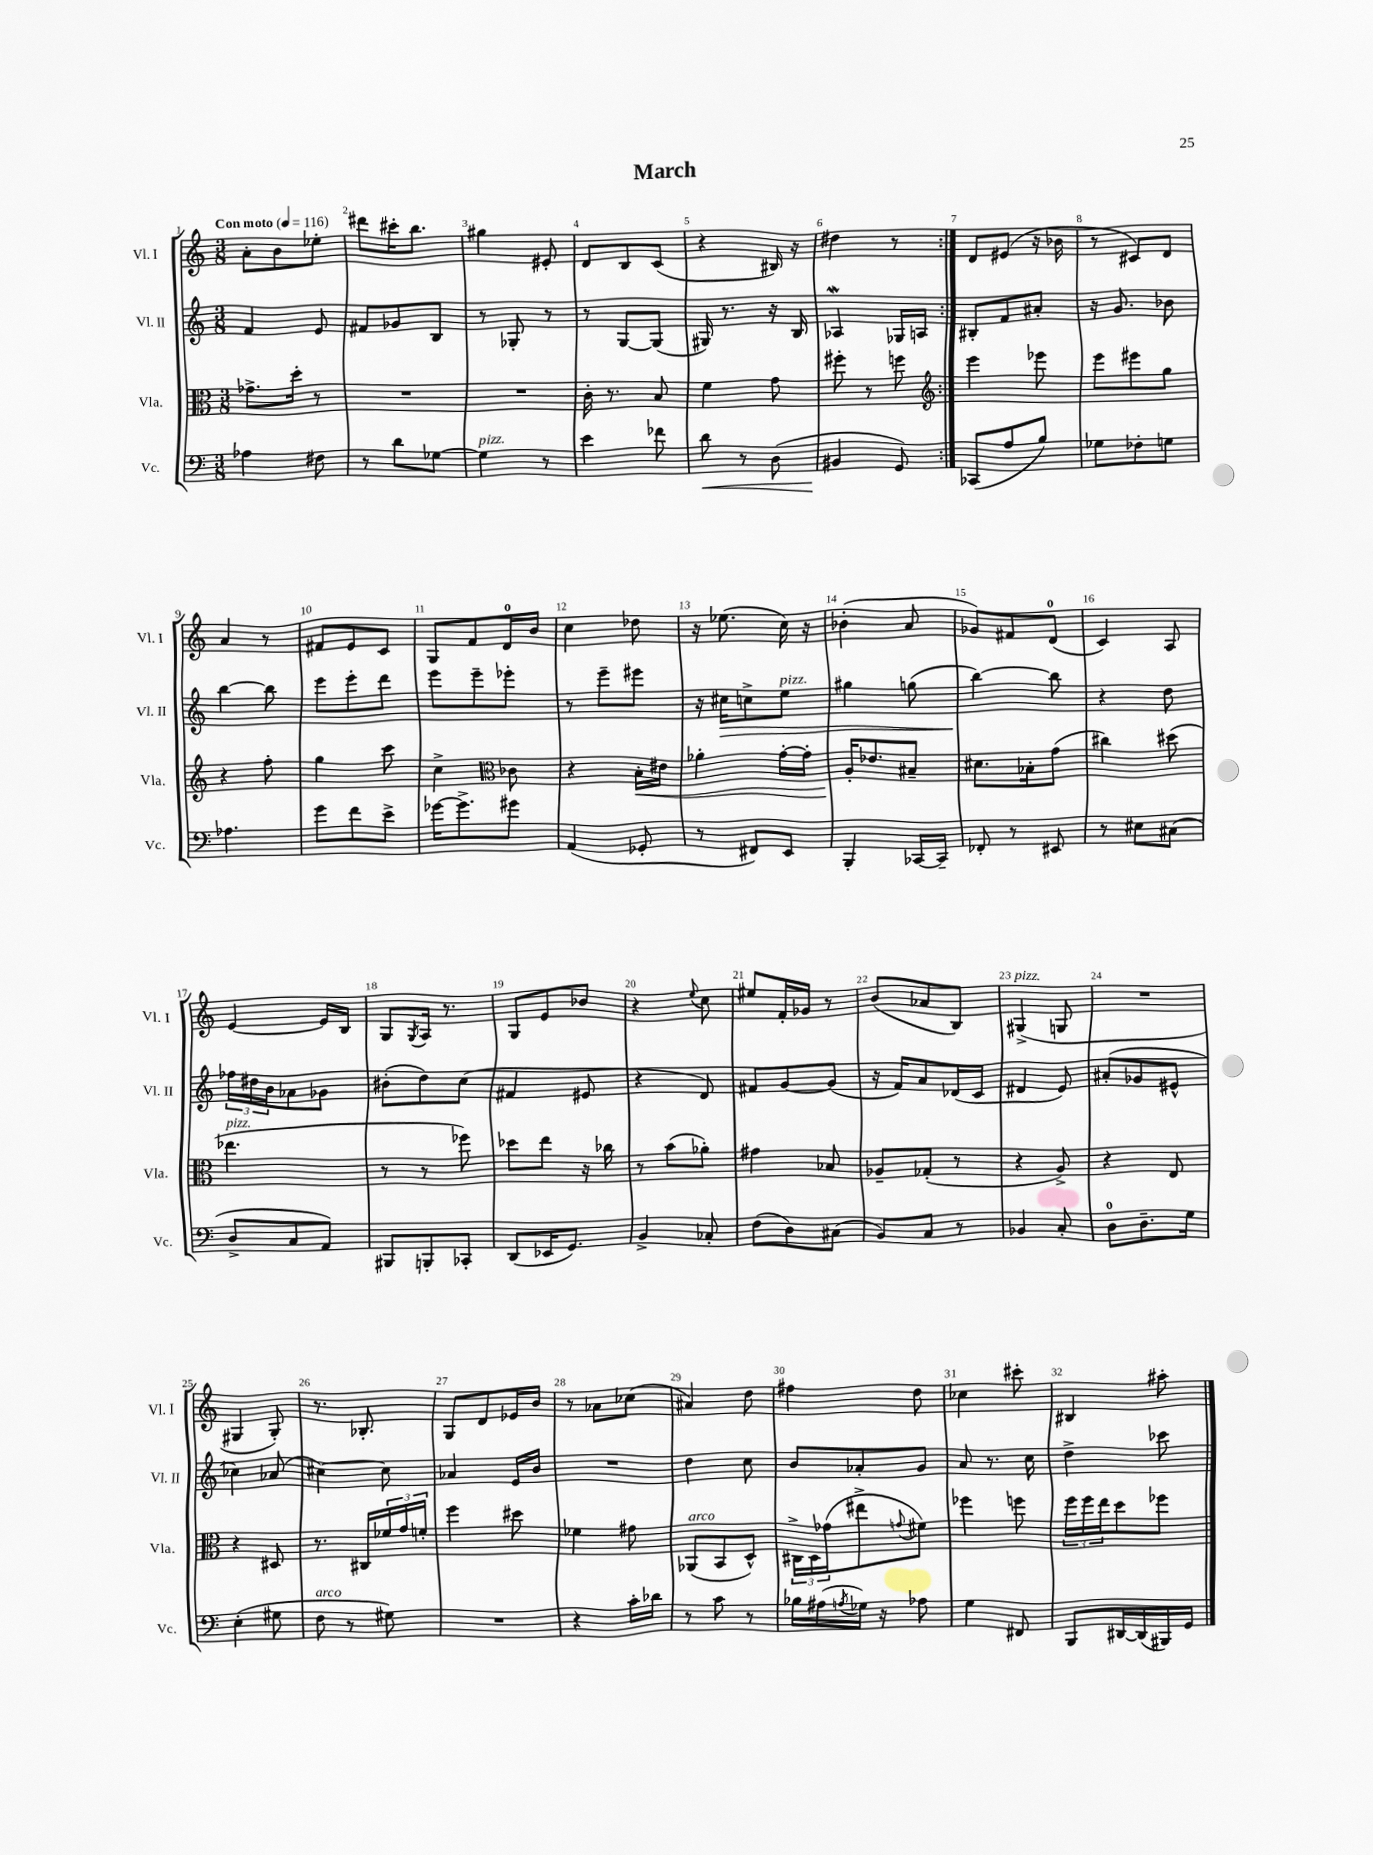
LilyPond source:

\header { title = "March" }
<<
\new StaffGroup <<
\new Staff = "s0" \with { instrumentName = "Vl. I" shortInstrumentName = "Vl. I" } {
    \clef treble \key c \major \numericTimeSignature \time 3/8 \tempo "Con moto" 4 = 116
    \repeat volta 2 { a'8-. b'8 ees''8-. |
    dis'''8 cis'''16-. b''8. |
    gis''4 eis'8-. |
    d'8 b8 c'8( |
    r4 bis16) r16 |
    dis''4 r8 | }
    d'8 eis'8( r16 bes'16 |
    r8 cis'8) d'8 |
    a'4 r8 |
    fis'8 e'8 c'8 |
    g8 f'8 d'16-0 b'16 |
    c''4 des''8 |
    r16 ees''8.( c''16) r16 |
    bes'4-.( a'8 |
    ges'8) fis'8 d'8-0( |
    c'4) a8 |
    e'4~ e'16 b16 |
    g8 \acciaccatura { g8 } a16 r8. |
    g8 e'8 bes'8 |
    r4 \appoggiatura { e''8 } c''8 |
    eis''8 f'16-. ges'16 r8 |
    b'8( aes'8 b8) |
    gis4->^\markup { \italic "pizz." }( g8 |
    R4. |
    gis4 gis8-.) |
    r8. bes8.-. |
    g8 d'8 ees'16 b'16 |
    r8 aes'8 ces''8( |
    ais'4) d''8 |
    fis''4 d''8 |
    ces''4 cis'''8-. |
    bis4 ais''8-. \bar "|." |
}
\new Staff = "s1" \with { instrumentName = "Vl. II" shortInstrumentName = "Vl. II" } {
    \clef treble \key c \major \numericTimeSignature \time 3/8
    \repeat volta 2 { f'4 e'8 |
    fis'8 ges'8 b8 |
    r8 ges8-. r8 |
    r8 g8~ g8( |
    gis16) r8. r16 b16 |
    aes4\mordent ges16 a16 | }
    bis8-. f'8 ais'8-. |
    r16 g'8. bes'8 |
    b''4~ b''8 |
    e'''8 e'''8-. d'''8 |
    e'''8 e'''8-- ees'''8-. |
    r8 e'''8-- eis'''8 |
    r16 cis''16\> c''8-> e''8^\markup { \italic "pizz." } |
    gis''4 g''8( |
    b''4~\!) b''8 |
    r4 d''8 |
    \tuplet 3/2 { fes''16 dis''16 b'16 } aes'8 ges'8 |
    bis'8-.( d''8) c''8( |
    fis'4 eis'8 |
    r4 d'8) |
    fis'8 g'8~ g'8( |
    r16 f'16) a'8 des'16( c'16 |
    dis'4 e'8) |
    ais'8-.( ges'8 eis'8-^ |
    ces''4) aes'8( |
    cis''4~) cis''8 |
    aes'4 e'16 b'16 |
    R4. |
    d''4 c''8 |
    b'8 aes'8-. g'8 |
    a'8 r8. c''16 |
    d''4-> ces'''8 \bar "|." |
}
\new Staff = "s2" \with { instrumentName = "Vla." shortInstrumentName = "Vla." } {
    \clef alto \key c \major \numericTimeSignature \time 3/8
    \repeat volta 2 { ges'8.-> d''16-. r8 |
    R4. |
    R4. |
    c'16-. r8. b8 |
    f'4 g'8 |
    fis''8-. r8 f''8 | }
    \clef treble e'''4 ees'''8 |
    e'''8 eis'''8 g''8 |
    r4 f''8-. |
    g''4 c'''8 |
    c''4-> \clef alto ces'8 |
    r4 b16-.\< eis'16 |
    aes'4-. g'16~-. g'16-. |
    a16-.\! ees'8. bis8-- |
    dis'8. bes16-. g'8( |
    cis''4) dis''8( |
    ees''4.^\markup { \italic "pizz." } |
    r8 r8 fes''8) |
    des''8 e''8 r16 ces''16 |
    r8 b'8( aes'8-.) |
    gis'4 bes8 |
    aes8-- ges8-.( r8 |
    r4 a8->) |
    r4 e8 |
    r4 dis8 |
    r8. cis16 \tuplet 3/2 { fes'16 g'16 f'16-. } |
    f''4 dis''8 |
    fes'4 gis'8 |
    aes,8^\markup { \italic "arco" }( b,8 d8-^) |
    \tuplet 3/2 { cis16-> d16 ges'16( } eis''8-> \appoggiatura { g'8 } fis'8) |
    fes''4 f''8 |
    \tuplet 3/2 { f''16 f''16 e''16 } d''8 fes''8 \bar "|." |
}
\new Staff = "s3" \with { instrumentName = "Vc." shortInstrumentName = "Vc." } {
    \clef bass \key c \major \numericTimeSignature \time 3/8
    \repeat volta 2 { aes4 fis8 |
    r8 d'8 ges8~ |
    ges4^\markup { \italic "pizz." } r8 |
    e'4 fes'8 |
    d'8\< r8 d8( |
    bis,4\! g,8) | }
    ces,8( a8 b8) |
    ges8 fes8-. g8 |
    aes4. |
    g'8 f'8 e'8-> |
    ges'16~ ges'8.-> gis'8 |
    a,4( ges,8-. |
    r8 fis,8) e,8 |
    b,,4-. ces,16~ ces,16-- |
    fes,8-. r8 eis,8 |
    r8 eis8 cis8( |
    d8-> c8 a,8) |
    bis,,8 b,,8-. ces,8-. |
    d,8( ees,16 g,8.) |
    b,4-> ces8-. |
    f8( d8) cis8( |
    b,8) c8 r8 |
    bes,4 c8-. |
    d8-0 d8.-- g16 |
    e4-.( gis8 |
    f8^\markup { \italic "arco" } r8 gis8) |
    R4. |
    r4 c'16-. des'16 |
    r8 c'8 r8 |
    bes16 ais16( \acciaccatura { a8 } ges16) r16 aes8 |
    g4 fis,8 |
    b,,8 dis,16~ dis,16( bis,,16) g,16 \bar "|." |
}
>>
>>
\layout { \context { \Score \override BarNumber.break-visibility = ##(#f #t #t) barNumberVisibility = #all-bar-numbers-visible } }
